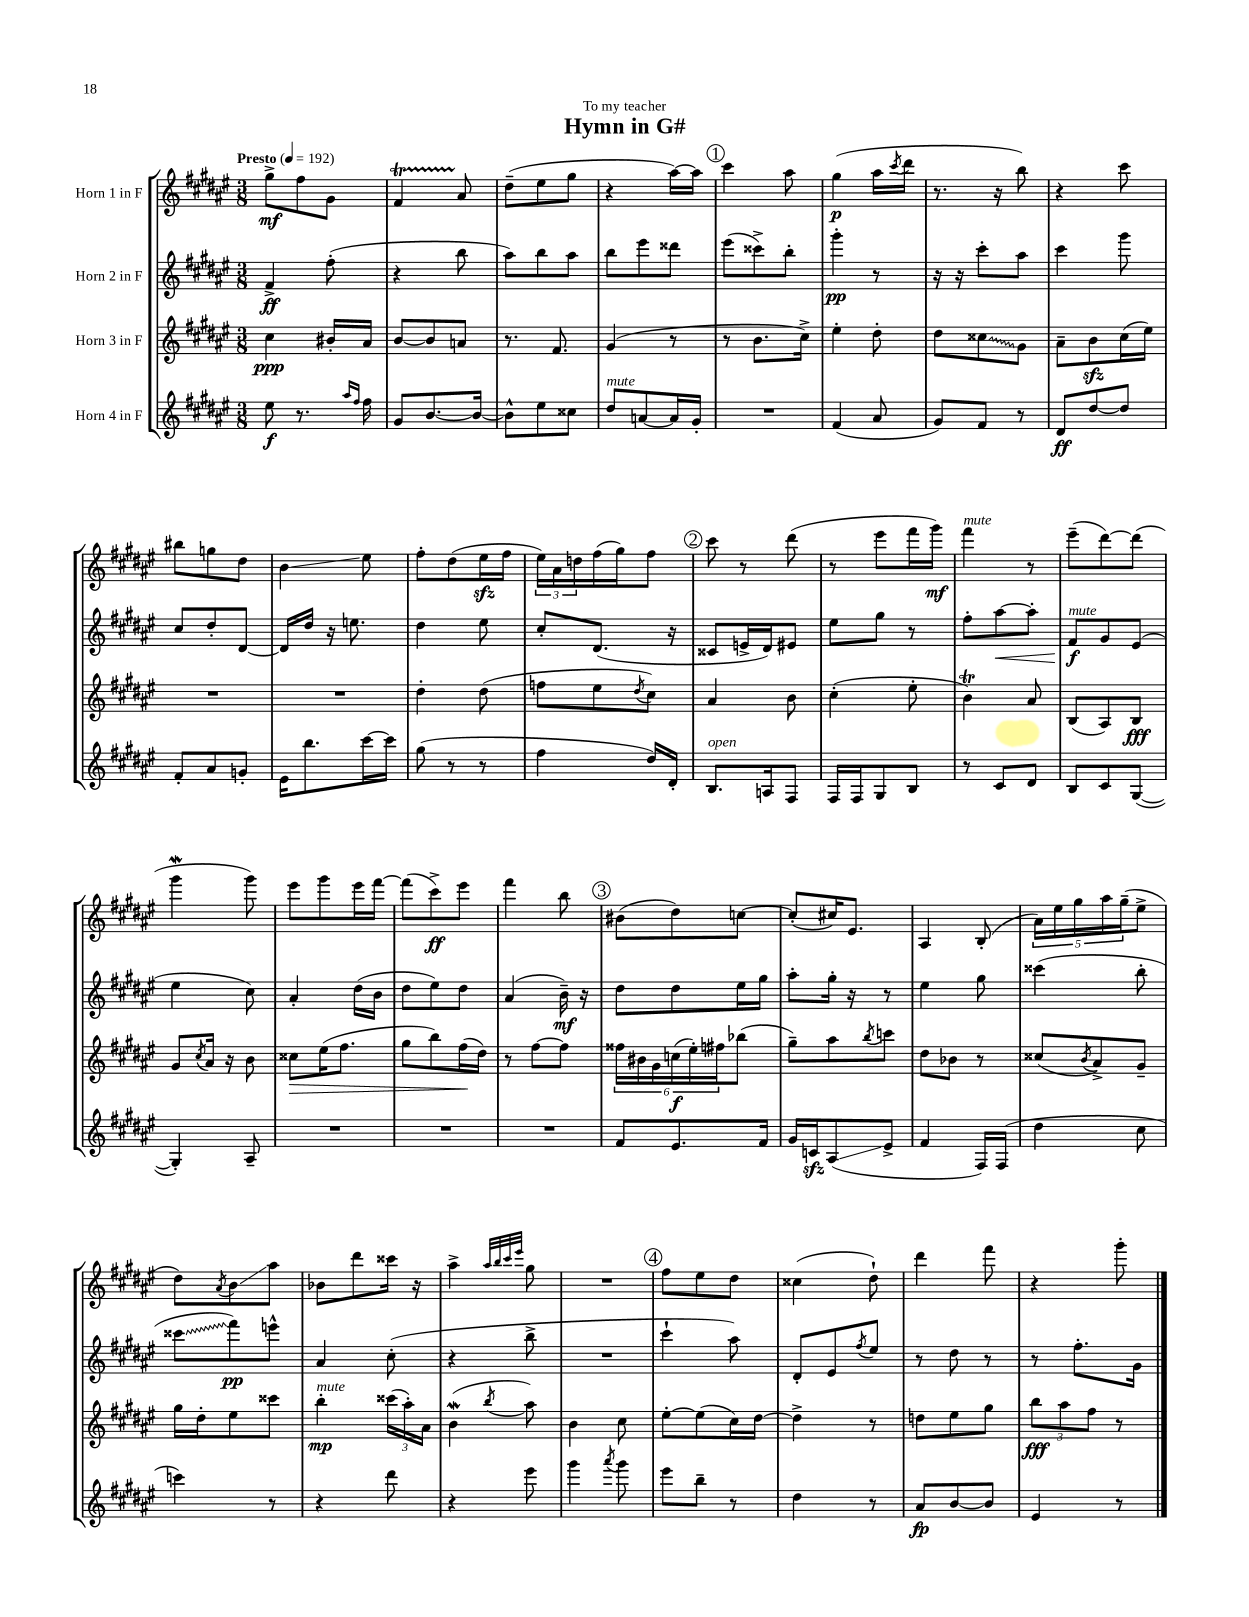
\header { title = "Hymn in G#" dedication = "To my teacher" }
<<
\new StaffGroup <<
\new Staff = "s0" \with { instrumentName = "Horn 1 in F" } {
    \clef treble \key fis \major \numericTimeSignature \time 3/8 \tempo "Presto" 4 = 192
    gis''8->\mf fis''8 gis'8 |
    fis'4\startTrillSpan ais'8\stopTrillSpan |
    dis''8--( eis''8 gis''8 |
    r4 ais''16~) ais''16 |
    \mark \markup { \circle "1" } cis'''4 ais''8 |
    gis''4\p( ais''16 \acciaccatura { cis'''8 } dis'''16 |
    r8. r16 b''8) |
    r4 cis'''8 |
    bis''8 g''8 dis''8 |
    b'4\glissando eis''8 |
    fis''8-. dis''8( eis''16\sfz fis''16 |
    \tuplet 3/2 { eis''16) ais'16 d''16 } fis''16( gis''16) fis''8 |
    \mark \markup { \circle "2" } cis'''8 r8 dis'''8( |
    r8 eis'''8 fis'''16 gis'''16\mf) |
    fis'''4^\markup { \italic "mute" } r8 |
    eis'''8--( dis'''8~) dis'''8( |
    gis'''4\mordent gis'''8) |
    eis'''8 gis'''8 eis'''16 fis'''16~ |
    fis'''8( cis'''8->\ff) eis'''8 |
    fis'''4 b''8 |
    \mark \markup { \circle "3" } bis'8( dis''8) c''8~ |
    c''8-.( cis''16) eis'8. |
    ais4 b8-.( |
    \tuplet 5/4 { ais'16) eis''16 gis''16 ais''16 gis''16--( } eis''8-> |
    dis''8) \acciaccatura { ais'8 } b'8\glissando ais''8 |
    bes'8 dis'''8 cisis'''16 r16 |
    ais''4-> \grace { ais''32 b''32 cis'''32 eis'''32 } gis''8 |
    R4. |
    \mark \markup { \circle "4" } fis''8 eis''8 dis''8 |
    cisis''4( dis''8-!) |
    dis'''4 fis'''8 |
    r4 gis'''8-. \bar "|." |
}
\new Staff = "s1" \with { instrumentName = "Horn 2 in F" } {
    \clef treble \key fis \major \numericTimeSignature \time 3/8
    fis'4->\ff fis''8-.( |
    r4 b''8 |
    ais''8) b''8 ais''8 |
    b''8 eis'''8 disis'''8 |
    \mark \markup { \circle "1" } eis'''8( cisis'''8->) b''8-. |
    gis'''4-.\pp r8 |
    r16 r16 cis'''8-. ais''8 |
    cis'''4 gis'''8 |
    cis''8 dis''8-. dis'8~ |
    dis'16 dis''16 r16 e''8. |
    dis''4 eis''8 |
    cis''8-. dis'8.( r16 |
    \mark \markup { \circle "2" } cisis'8 e'16-> dis'16) eis'8 |
    eis''8 gis''8 r8 |
    fis''8-. ais''8~\< ais''8-. |
    fis'8\f\!^\markup { \italic "mute" } gis'8 eis'8( |
    eis''4 cis''8) |
    ais'4-. dis''16( b'16 |
    dis''8 eis''8) dis''8 |
    ais'4( b'16--\mf) r16 |
    \mark \markup { \circle "3" } dis''8 dis''8 eis''16 gis''16 |
    ais''8-. gis''16-. r16 r8 |
    eis''4 gis''8 |
    cisis'''4( b''8-. |
    \once \override Glissando.style = #'zigzag cisis'''8\glissando fis'''8\pp) e'''8-^ |
    ais'4 cis''8-.( |
    r4 b''8-> |
    R4. |
    \mark \markup { \circle "4" } cis'''4-! ais''8) |
    dis'8-. eis'8 \acciaccatura { fis''8 } eis''8 |
    r8 dis''8 r8 |
    r8 fis''8.-. gis'16 \bar "|." |
}
\new Staff = "s2" \with { instrumentName = "Horn 3 in F" } {
    \clef treble \key fis \major \numericTimeSignature \time 3/8
    cis''4\ppp bis'16-. ais'16 |
    b'8~ b'8 a'8 |
    r8. fis'8. |
    gis'4( r8 |
    \mark \markup { \circle "1" } r8 b'8. cis''16->) |
    eis''4-. dis''8-. |
    dis''8 \once \override Glissando.style = #'zigzag cisis''8\glissando gis'8 |
    ais'8-- b'8\sfz cis''16( eis''16) |
    R4. |
    R4. |
    dis''4-. dis''8( |
    f''8 eis''8 \acciaccatura { dis''8 } cis''8) |
    \mark \markup { \circle "2" } ais'4 b'8 |
    cis''4-.( eis''8-. |
    b'4\trill) ais'8 |
    b8( ais8) b8\fff |
    gis'8 \acciaccatura { cis''8 } ais'16 r16 b'8 |
    cisis''8\> eis''16( fis''8. |
    gis''8 b''8) fis''16\!( dis''16) |
    r8 fis''8~ fis''8 |
    \mark \markup { \circle "3" } \tuplet 6/4 { fisis''16 bis'16 gis'16 c''16\f( eis''16-.) fis''16 } bes''8( |
    gis''8--) ais''8 \acciaccatura { b''8 } c'''8 |
    dis''8 bes'8 r8 |
    cisis''8( \acciaccatura { b'8 } ais'8->) gis'8-- |
    gis''16 dis''16-. eis''8 cisis'''8 |
    b''4-.\mp^\markup { \italic "mute" } \tuplet 3/2 { cisis'''16( ais''16-.) ais'16 } |
    b'4\mordent( \acciaccatura { b''8 } ais''8) |
    b'4 cis''8 |
    \mark \markup { \circle "4" } eis''8~-. eis''8( cis''16) dis''16~ |
    dis''4-> r8 |
    d''8 eis''8 gis''8 |
    \tuplet 3/2 { b''8\fff ais''8 fis''8 } r8 \bar "|." |
}
\new Staff = "s3" \with { instrumentName = "Horn 4 in F" } {
    \clef treble \key fis \major \numericTimeSignature \time 3/8
    eis''8\f r8. \grace { ais''16 fis''16 } fis''16 |
    gis'8 b'8.~ b'16~ |
    b'8-^ eis''8 cisis''8 |
    dis''8^\markup { \italic "mute" } a'8~ a'16 gis'16-. |
    \mark \markup { \circle "1" } R4. |
    fis'4( ais'8 |
    gis'8) fis'8 r8 |
    dis'8\ff dis''8~ dis''8 |
    fis'8-. ais'8 g'8-. |
    eis'16 b''8. cis'''16~ cis'''16 |
    gis''8( r8 r8 |
    fis''4 dis''16) dis'16-. |
    \mark \markup { \circle "2" } b8.^\markup { \italic "open" } a16 fis8 |
    fis16 fis16 gis8 b8 |
    r8 cis'8 dis'8 |
    b8 cis'8 gis8~( |
    gis4-.) ais8-- |
    R4. |
    R4. |
    R4. |
    \mark \markup { \circle "3" } fis'8 eis'8. fis'16 |
    gis'16 c'16\sfz ais8\glissando( eis'8-> |
    fis'4 fis16) fis16( |
    dis''4 cis''8 |
    c'''4) r8 |
    r4 dis'''8 |
    r4 eis'''8 |
    gis'''4 \acciaccatura { ais'''8 } gis'''8 |
    \mark \markup { \circle "4" } eis'''8 b''8-- r8 |
    dis''4 r8 |
    ais'8\fp b'8~ b'8 |
    eis'4 r8 \bar "|." |
}
>>
>>
\layout { \context { \Score \remove "Bar_number_engraver" } }
